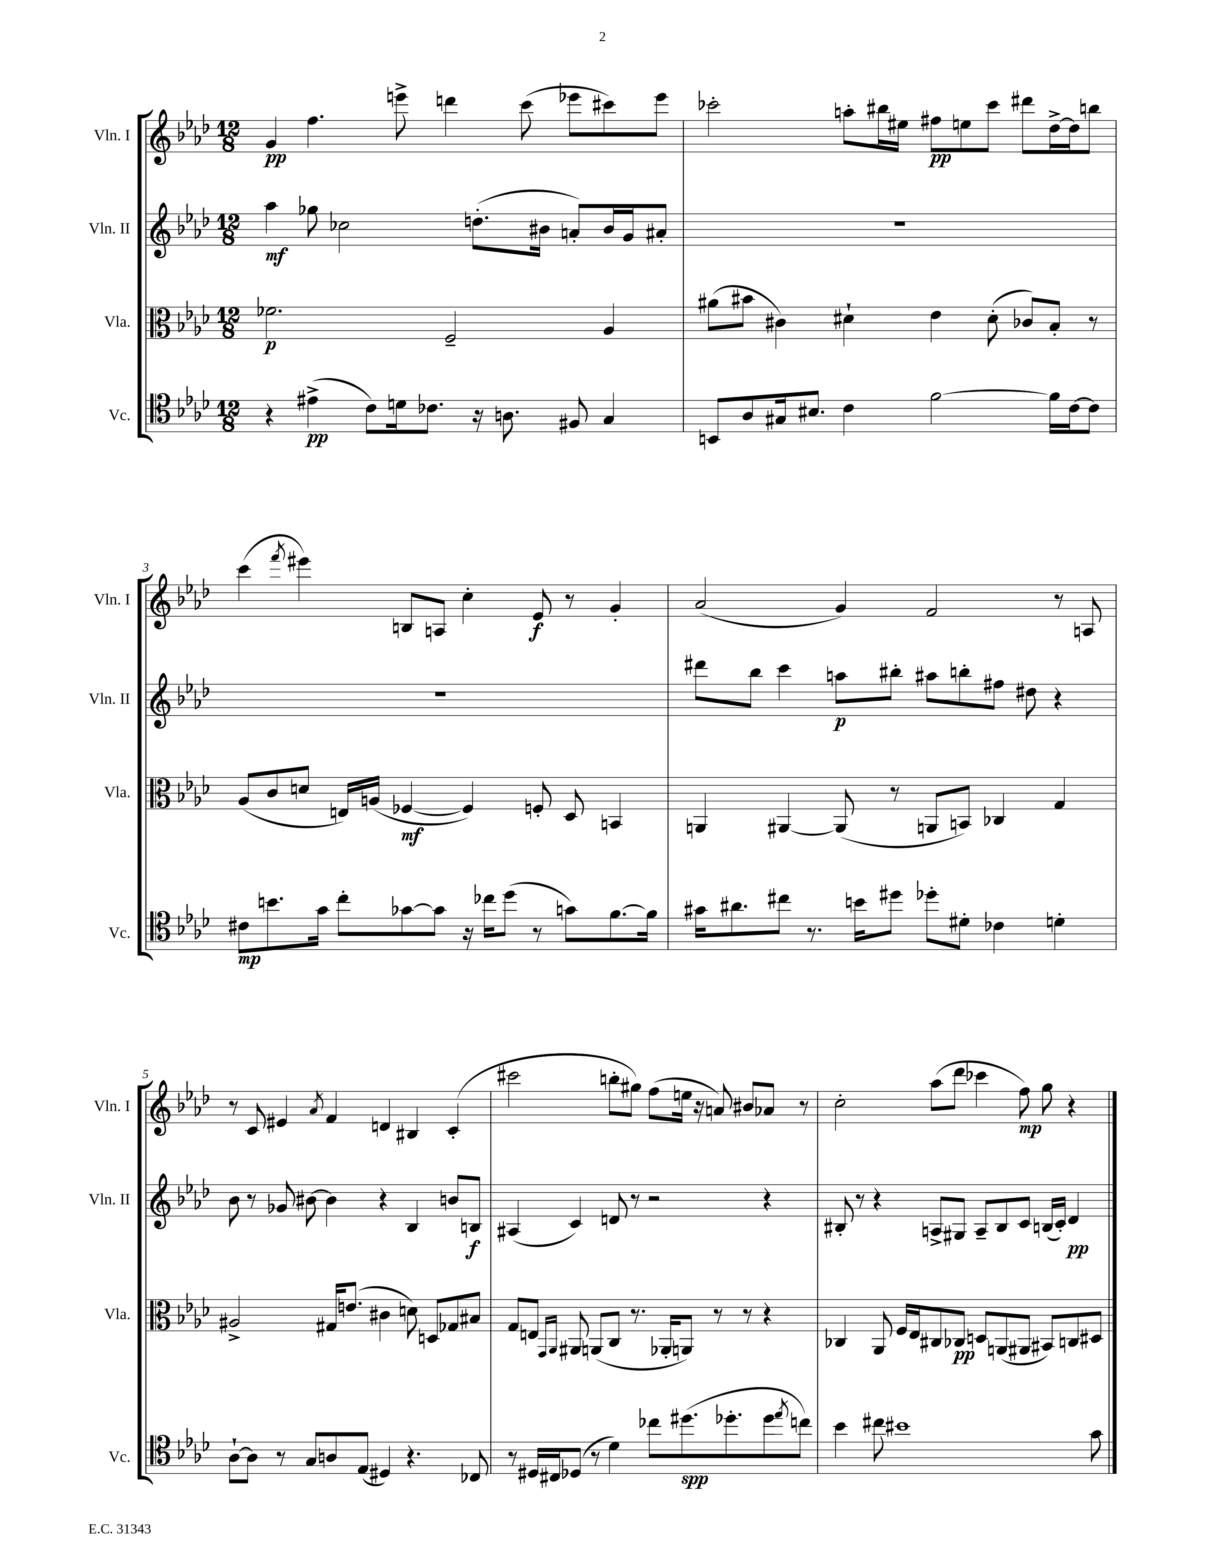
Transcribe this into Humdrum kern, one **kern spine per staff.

**kern	**dynam	**kern	**dynam	**kern	**dynam	**kern	**dynam
*part4	*part4	*part3	*part3	*part2	*part2	*part1	*part1
*staff4	*staff4	*staff3	*staff3	*staff2	*staff2	*staff1	*staff1
*I"Vc.	*	*I"Vla.	*	*I"Vln. II	*	*I"Vln. I	*
*I'Vc.	*	*I'Vla.	*	*I'Vln. II	*	*I'Vln. I	*
*clefC4	*	*clefC3	*	*clefG2	*	*clefG2	*
*k[b-e-a-d-]	*	*k[b-e-a-d-]	*	*k[b-e-a-d-]	*	*k[b-e-a-d-]	*
*M12/8	*	*M12/8	*	*M12/8	*	*M12/8	*
=1	=1	=1	=1	=1	=1	=1	=1
4r	.	2.f-X\	p	4aa-\	mf	4g/	pp
(4e#X^\	pp	.	.	8gg-X\	.	4.ff\	.
.	.	.	.	2cc-X\	.	.	.
8c\L)	.	.	.	.	.	.	.
16dn\k	.	.	.	.	.	8eeen^\	.
8.c-X\J	.	.	.	.	.	.	.
.	.	2F~/	.	.	.	4dddn\	.
16r	.	.	.	(8.ddn'\L	.	.	.
8.An\	.	.	.	.	.	.	.
.	.	.	.	.	.	(8ccc\	.
.	.	.	.	16b#X\Jk	.	.	.
8F#X/	.	.	.	8an'/L)	.	8eee-X\L	.
4G/	.	4A-/	.	16b#/L	.	8ccc#X\)	.
.	.	.	.	16g/J	.	.	.
.	.	.	.	8a#X'/J	.	8eee-\J	.
=2	=2	=2	=2	=2	=2	=2	=2
8BBn/L	.	(8a#X\L	.	1.r	.	2ccc-X'\	.
8A-/	.	8b#X\J	.	.	.	.	.
16G#X/k	.	4c#X\)	.	.	.	.	.
8.B#X/J	.	.	.	.	.	.	.
4c\	.	4d#X`\	.	.	.	8aan'\L	.
.	.	.	.	.	.	16bb#X\L	.
.	.	.	.	.	.	16ee#X\JJ	.
[2f\	.	4e-\	.	.	.	8ff#X\L	pp
.	.	.	.	.	.	8een\	.
.	.	(8d#'\	.	.	.	8ccc-\J	.
.	.	8c-X/L)	.	.	.	8ddd#X\L	.
16f\LL]	.	8B-'/J	.	.	.	[16dd-^\L	.
[16c\J	.	.	.	.	.	16dd-\J]	.
8c\J]	.	8r	.	.	.	8bbn\J	.
!!LO:LB:g=z
=3	=3	=3	=3	=3	=3	=3	=3
8c#X\L	mp	(8A-/L	.	1.r	.	(4ccc\	.
8.bn\	.	8c/	.	.	.	.	.
.	.	.	.	.	.	8qfff/	.
.	.	8dn/J	.	.	.	4eee#X\)	.
16g\Jk	.	.	.	.	.	.	.
8cc'\L	.	16En/LL)	.	.	.	.	.
.	.	(16An/JJ	.	.	.	.	.
[8g-X\	.	[4F-X/	mf	.	.	8Bn/L	.
8g-\J]	.	.	.	.	.	8An/J	.
16r	.	4F-/])	.	.	.	4cc'\	.
16cc-X\KL	.	.	.	.	.	.	.
(8dd-\J	.	.	.	.	.	.	.
8r	.	8Fn'/	.	.	.	8e-/	f
8gn\L)	.	8D-/	.	.	.	8r	.
[8.f\	.	4BBn/	.	.	.	4g'/	.
16f\Jk]	.	.	.	.	.	.	.
=4	=4	=4	=4	=4	=4	=4	=4
16g#X\KL	.	4AAn/	.	8ddd#X\L	.	(2a-/	.
8.a#X\	.	.	.	.	.	.	.
.	.	.	.	8bb-\J	.	.	.
8cc#X\J	.	[4AA#X/	.	4ccc\	.	.	.
8.r	.	.	.	.	.	.	.
.	.	(8AA#/]	.	8aan\L	p	4g/)	.
16bn\KL	.	.	.	.	.	.	.
8dd#X\J	.	8r	.	8bb#X'\J	.	.	.
8dd-X'\L	.	8AAn/L	.	8aa#X\L	.	2f/	.
8d#X'\J	.	8BBn/J)	.	8bbn'\	.	.	.
4c-X\	.	4C-X/	.	8ff#X\J	.	.	.
.	.	.	.	8dd#X\	.	.	.
4dn'\	.	4G/	.	4r	.	8r	.
.	.	.	.	.	.	8An/	.
!!LO:LB:g=z
=5	=5	=5	=5	=5	=5	=5	=5
[8A-`\L	.	2A#X^/	.	8b-\	.	8r	.
8A-\J]	.	.	.	8r	.	8c/	.
8r	.	.	.	8g-X/	.	4e#X/	.
8G/L	.	.	.	[8b#X\	.	.	.
.	.	.	.	.	.	8qa-/	.
8An/	.	16G#X/KL	.	4b#\]	.	4f/	.
.	.	(8.en/J	.	.	.	.	.
(8E-/J	.	.	.	.	.	.	.
4D#X/)	.	4c#X\	.	4r	.	4dn/	.
4.r	.	8dn\)	.	4B-/	.	4B#X/	.
.	.	8Dn/L	.	.	.	.	.
.	.	8G-X/	.	8bn/L	.	(4c'/	.
8C-X/	.	8B#X/J	.	8Bn/J	f	.	.
=6	=6	=6	=6	=6	=6	=6	=6
8r	.	8G/L	.	(4A#X/	.	2ccc#X\	.
16D#X/LL	.	8En/J	.	.	.	.	.
16C#X/J	.	.	.	.	.	.	.
.	.	16qqGG/LL	.	.	.	.	.
.	.	16qqAA-/JJ	.	.	.	.	.
(8D-X/J	.	8AA#X/	.	4c/)	.	.	.
8r	.	(8AAn/L	.	.	.	.	.
4d-\)	.	8C/J	.	8dn/	.	8bbn'\L	.
.	.	8.r	.	8r	.	8gg#X\J)	.
8cc-X\L	.	.	.	2r	.	(8ff\L	.
.	.	16AA-X'/KL	.	.	.	.	.
(8.dd#X\	spp	8AAn/J)	.	.	.	16een\Jk	.
.	.	.	.	.	.	16r	.
.	.	8r	.	.	.	8an/)	.
8.dd-X'\	.	.	.	.	.	.	.
.	.	8r	.	.	.	8b#X/L	.
8dd-\	.	4r	.	4r	.	8a-X/J	.
8qee-/	.	.	.	.	.	.	.
8ccn\J)	.	.	.	.	.	8r	.
=7	=7	=7	=7	=7	=7	=7	=7
4b-\	.	4C-X/	.	8B#X'/	.	2cc'\	.
.	.	.	.	8r	.	.	.
8cc#X\	.	8AA-/	.	4r	.	.	.
1b#X	.	16F/LL	.	.	.	.	.
.	.	16E-/J	.	.	.	.	.
.	.	8C#X/	.	8An^/L	.	(8aa-\L	.
.	.	8C-X/J	pp	8G#X/J	.	8ddd-\J	.
.	.	8Dn/L	.	8A~/L	.	4ccc-X\	.
.	.	(8AAn/	.	8B#/	.	.	.
.	.	8AA#X/J	.	8c/J	.	8ff\)	mp
.	.	8BB#X/L)	.	(16Bn/LL	.	8gg\	.
.	.	.	.	16c'/JJ)	.	.	.
.	.	8Cn/	.	4d-/	pp	4r	.
8g\	.	8D#X/J	.	.	.	.	.
==	==	==	==	==	==	==	==
*-	*-	*-	*-	*-	*-	*-	*-
